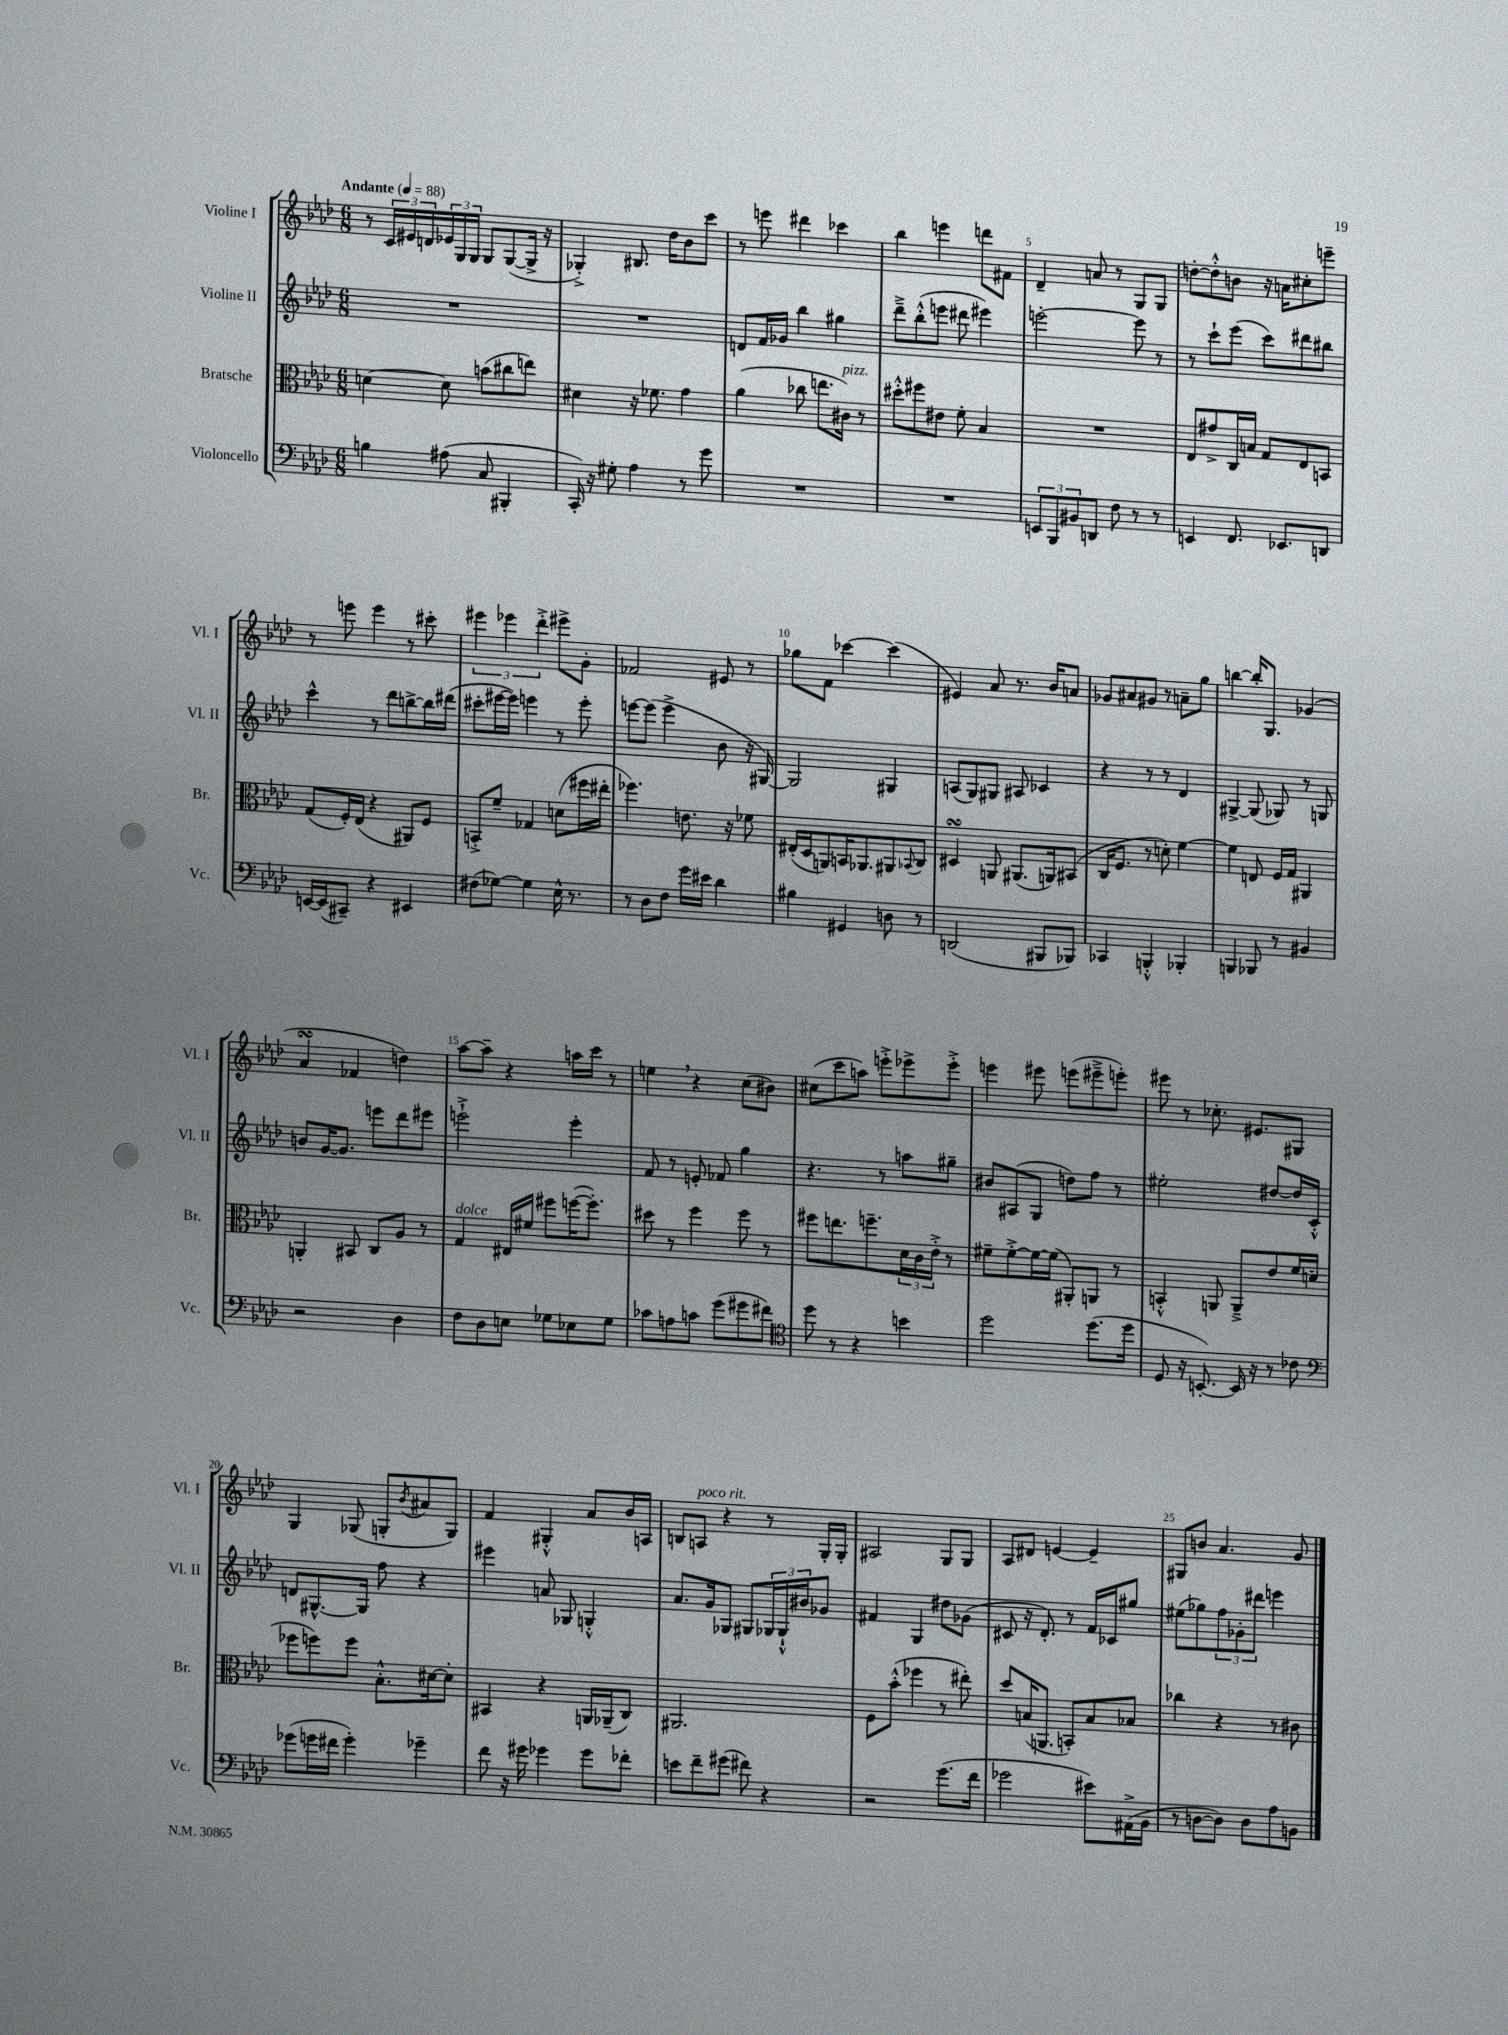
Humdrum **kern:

**kern	**kern	**kern	**kern
*staff4	*staff3	*staff2	*staff1
*clefF4	*clefC3	*clefG2	*clefG2
*k[b-e-a-d-]	*k[b-e-a-d-]	*k[b-e-a-d-]	*k[b-e-a-d-]
*M6/8	*M6/8	*M6/8	*M6/8
*MM88	*MM88	*MM88	*MM88
4B	[4d	2.r	8r
.	.	.	24c
.	.	.	24e#
.	.	.	24d
(8A#	8d]	.	24e-
.	.	.	24G
.	.	.	24G
8C	(8b	.	8G
4BBB#'	8cc#	.	([8G
.	8ee)	.	16G^]
.	.	.	16r
=	=	=	=
16CC')	4d#	2.r	4G-'^)
16r	.	.	.
8G#'	.	.	.
4A-	16r	.	8.B#
.	8.f-	.	.
.	.	.	16dd-
8r	4g	.	8b-
8g	.	.	8ccc
=	=	=	=
2.r	(4a-	8d	8r
.	.	16f	8eee
.	.	16g-	.
.	8cc-	4bb-	4ddd#
.	8.ee	.	.
.	.	4gg#	4ccc-
.	16c#)	.	.
.	8r	.	.
=	=	=	=
2.r	8dd#'^^	8ddd-~^	4bb-
.	8ff#	(8bb-'^^	.
.	8e#	8eee	4eee
.	8f'	8ddd#	.
.	4B-	4eee#)	8ddd
.	.	.	8f#
=	=	=	=
12EE	2.r	[2eee'	4d-~
12BBB-	.	.	.
12BB#	.	.	.
8DD	.	.	8a
8F	.	.	8r
8r	.	8eee]	8G
8r	.	8r	8G
=	=	=	=
4EE	8E-	8r	[8dd'
.	8g#^	8ccc`	8dd'^^]
8.FF	16C	(8eee-	8b
.	16B	.	.
.	8G	8ccc)	16r
8.EE-	.	.	16a
.	8E-	8ddd#	8cc#'
8DD	8BB	8bb#	8eee~
=	=	=	=
[16EE	(8G	4ccc^^	8r
(16EE]	.	.	.
8CC#~)	16F')	.	8eee
.	(16E-	.	.
4r	4r	8r	4eee
.	.	8ddd-	.
4EE#	8AA#)	[8bb^	8r
.	8F	16bb]	8ccc#'
.	.	(16ddd#	.
=	=	=	=
(8F#	8BB'^	8ccc#'	6eee#
[8G-)	8f~	[16eee#	.
.	.	.	6eee-
.	.	16eee#])	.
4G-]	4G-	4eee	.
.	.	.	6ddd-'^
16E-^^	(8d	8r	8eee#^
8.r	.	.	.
.	16ff#	8eee'	8g'
.	16ee#'	.	.
=	=	=	=
8r	4.ff-)	[8eee	2f-
8D-	.	(8eee]	.
8F	.	4eee^	.
16g	8.e	.	.
16e#	.	.	.
4d-	.	8b-	8e#
.	16r	.	.
.	8f-	16r	8r
.	.	[16G#)	.
=	=	=	=
4B#	(16E#'	2G#]	8gg-
.	16D-	.	.
.	8AA)	.	8f
4GG#	16BB	.	[4ccc-
.	8.AA-	.	.
8D	8AA#	4G#	(4ccc-]
.	8qqBB-	.	.
8r	8C	.	.
=	=	=	=
(2DD	4D#	(8A	4e#)
.	.	8G)	.
.	8AA	8G#	8a-
.	(8.AA#	8A#	8.r
8BBB#	.	4c-	.
.	16AA)	.	16b-
8BBB-)	(8BB#	.	8a
=	=	=	=
4CC-	16C	4r	8g-
.	8.F	.	.
.	.	.	8a#
4BBB'^^	8r	8r	8g#
.	8d')	8r	8r
4BBB-'	[4f	4d-	8a~
.	.	.	8gg
=	=	=	=
4BBB	4f]	[4G#^	[4bb
8BBB-	8E	(8G#]	16bb']
.	.	.	8.G
8r	16F	8G-)	.
.	16G	.	.
4BB#	4AA#	8r	(4g-
.	.	8G	.
=	=	=	=
2r	4AA'	8b	4a-
.	.	[16g	.
.	.	8.g]	.
.	8BB#	.	4f-
.	8C	8eee	.
4D-	8A-	8ddd-	4dd)
.	8r	8eee#	.
=	=	=	=
8F	4G	2eee`^	[8aa-
8D-	.	.	8aa-~]
8E	16E#	.	4r
.	16f#	.	.
8G-	8ff#	.	.
8E-	([16ff	4eee'	16aa
.	8.ff'])	.	16ccc
8G-	.	.	8r
=	=	=	=
8c-	8dd#	8f	4ee
8A	8r	8r	.
8c	4ff	8e'	4r
(8g	.	8f-	.
8g#	8ff	4gg	(8cc
8f#)	8r	.	8b#)
=	=	=	=
*clefC4	*	*	*
8dd-	8ff#	4.r	(8cc#
8r	8.ee	.	8ccc
4r	.	.	8aa)
.	8.ff~	.	.
.	.	8r	8eee'^
4b	24d-	8aa	8eee-^
.	24c	.	.
.	24e-'^	.	.
.	8r	8gg#~	8eee-'^
=	=	=	=
2dd-	8f#~	8b#	4eee
.	[8f#'^	(8A#	.
.	16f#_	8G	8eee#
.	(16f#]	.	.
.	8AA#')	8dd)	(8eee
(8.dd-	8AA	8ff	8eee#~^
.	8r	8r	8eee')
16dd-	.	.	.
=	=	=	=
8D-	4BB'^^	2ee#'	8eee#
16r	.	.	8r
[8.BB')	.	.	.
.	8AA	.	8.cc-'
16BB]	8AA~^	.	.
16r	.	.	8.e#
8r	8e-	[8dd#	.
8c-	16f	16dd#]	8G#
.	(16d	16c'^^	.
=	=	=	=
*clefF4	*	*	*
(8g-	8ff-	8d	4G
16g	8ff)	[8.G#^^	.
16f#	.	.	.
4g')	8ff	.	(8G-
.	.	16G#]	.
.	8.B-'^^	8ff	8G'
.	.	.	8qb-
4g-~	.	4r	8a#
.	[16d#	.	.
.	8d#']	.	8G)
=	=	=	=
8f	4BB#	4eee#	4f
16r	.	.	.
16g#	.	.	.
4g-	4r	8a	4G#'^^
.	.	8G-	.
8g-	16AA	4G'^^	8a-
.	(16AA-~	.	.
8f-'	8C)	.	16b-
.	.	.	16A
=	=	=	=
8e	2.AA#	8.a-	8B
8f~	.	.	8A
.	.	16g	.
(8g#	.	8G-	4r
8f#)	.	8G#	.
4r	.	24G-	8r
.	.	24G-`^^	.
.	.	24b#	.
.	.	8g-	16G'
.	.	.	16G'
=	=	=	=
2r	8F	4f#	2A#
.	(8b-'^^	.	.
.	4ff-	4G	.
(8.g	8r	8dd#	8G
.	8ee#')	(8g-	8G
16f	.	.	.
=	=	=	=
2g-	8dd-	8c#	8A-
.	(16B	16r	8d#
.	8.AA	8.d-')	.
.	.	.	[4e
.	8BB')	8r	.
8e#)	8B	16f	4e~]
.	.	16c-	.
(16AA#^	8B-	8gg#	.
16BB-	.	.	.
=	=	=	=
8r	4cc-	(8ee#	8G#
[8D	.	8gg-)	8b
8D])	4r	12ff	4.a-
.	.	12g-'	.
8D	.	.	.
.	.	12ddd#	.
8A-	8r	4eee	.
8BB	8c#	.	8g
==	==	==	==
*-	*-	*-	*-
